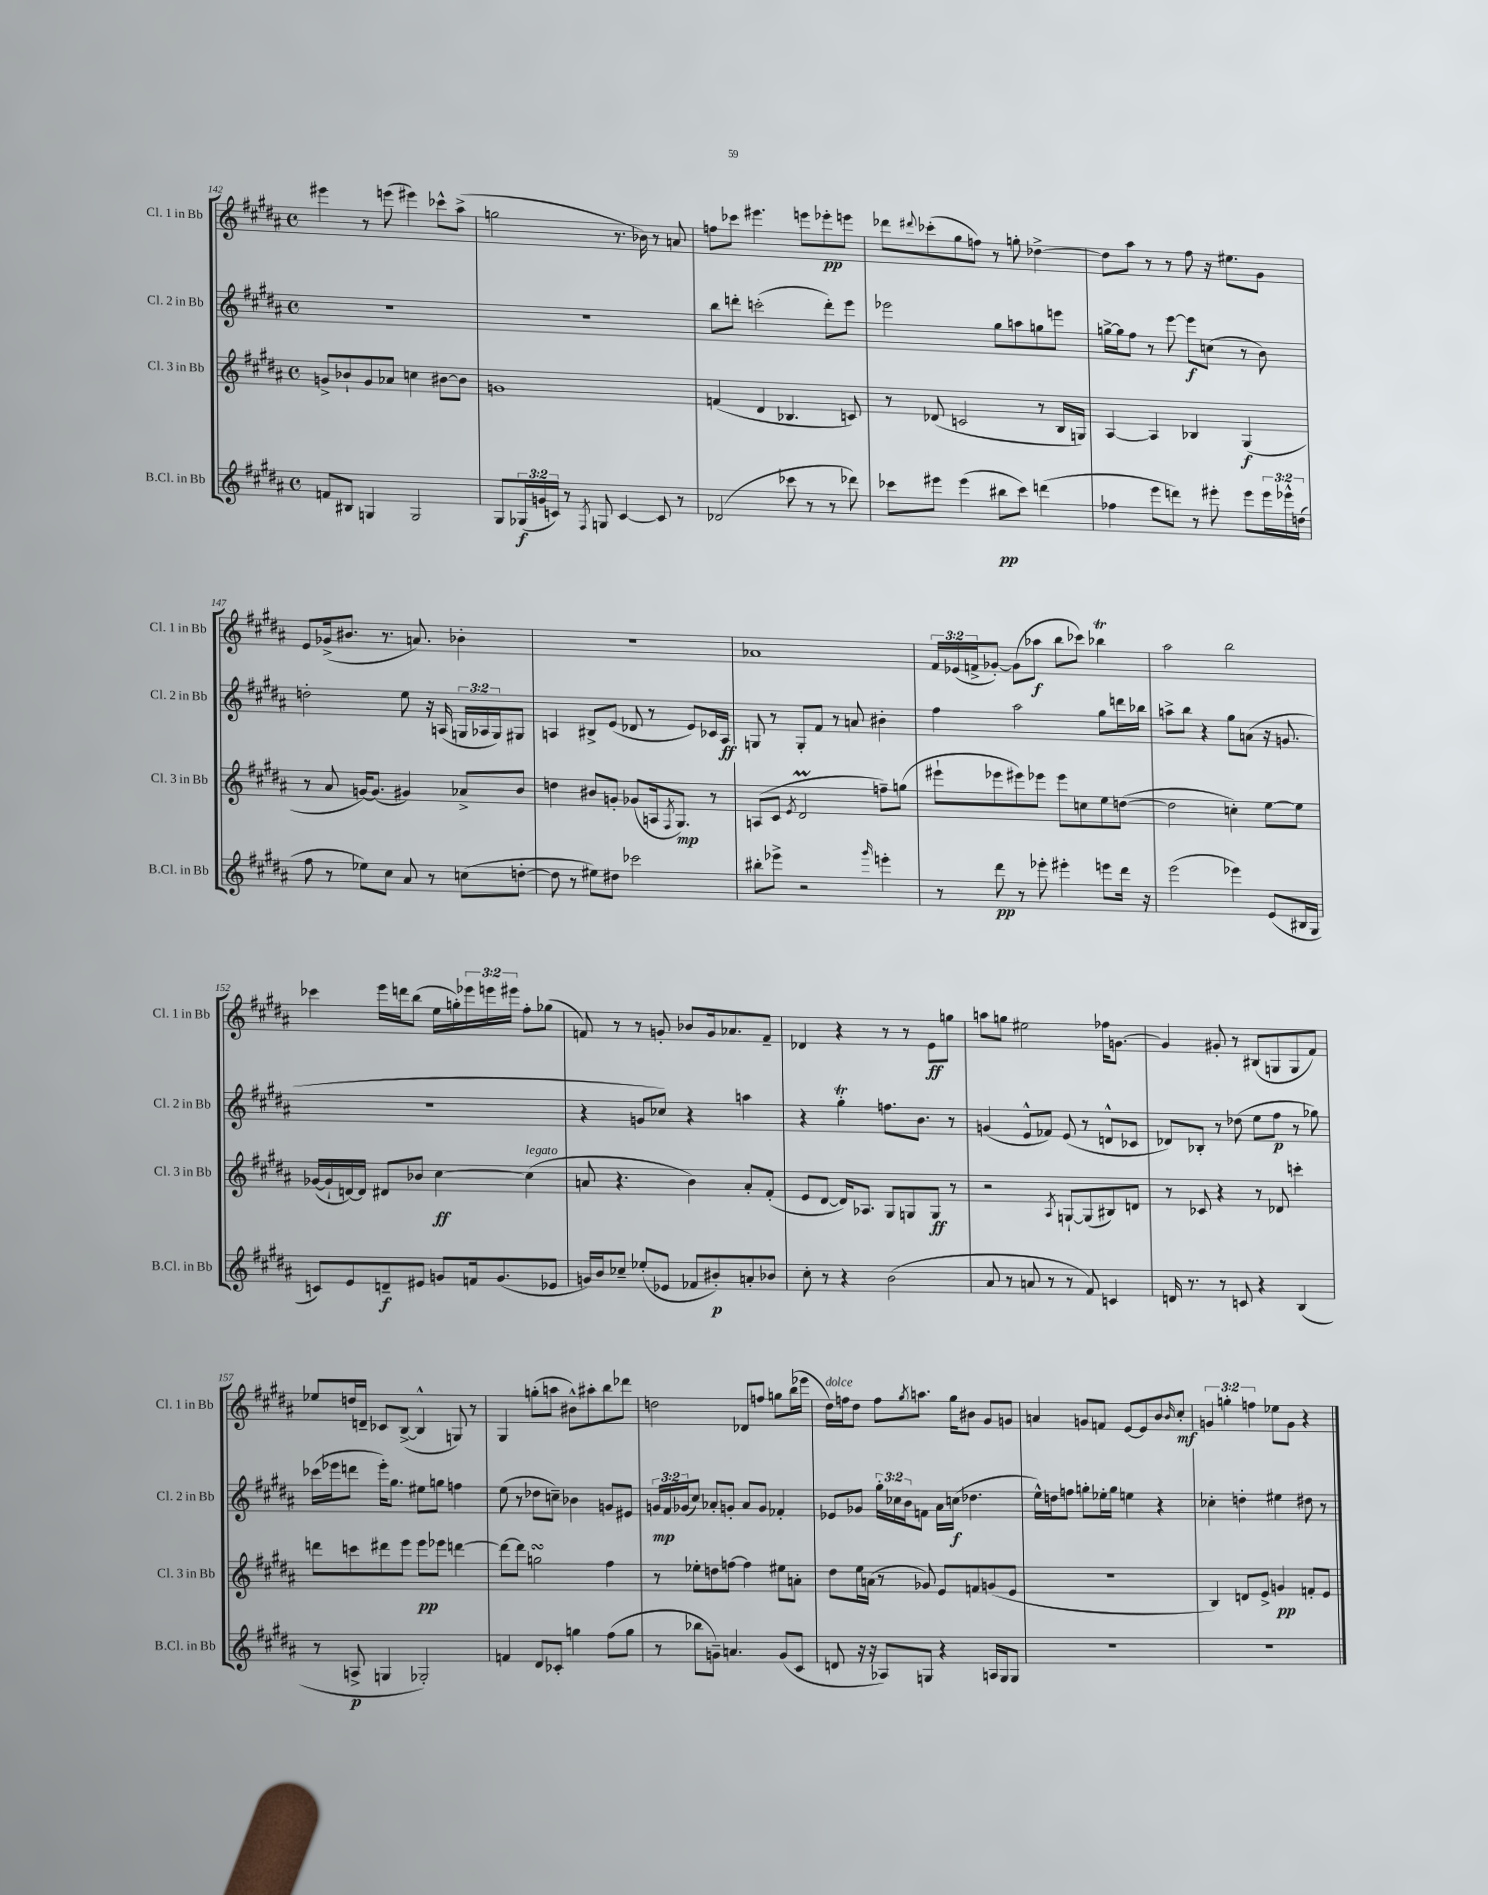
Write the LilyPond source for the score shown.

<<
\new StaffGroup <<
\new Staff = "s0" \with { instrumentName = "Cl. 1 in Bb" shortInstrumentName = "Cl. 1 in Bb" } {
    \clef treble \key b \major \defaultTimeSignature \time 4/4 \override Staff.TupletNumber.text = #tuplet-number::calc-fraction-text
    eis'''4 r8 e'''8( eis'''4) ces'''8-^ ais''8->( |
    g''2 r8. bes'16) r8 a'8 |
    f''8 ces'''8 eis'''4. e'''8 ees'''8-.\pp e'''8 |
    des'''8 \appoggiatura { dis'''8 } ces'''8-.( gis''8 f''8) r8 g''8-. des''4~-> |
    des''8 ais''8 r8 r8 fis''8 r16 eis''8. gis'8 |
    e'8 ges'16->( bis'8. r8. a'8.) bes'4-. |
    R1 |
    aes'1 |
    \tuplet 3/2 { fis'16 ees'16( f'16-> } ges'8~-.) ges'8( aes''8\f b''8 ces'''8) bes''4\trill |
    ais''2 b''2 |
    ces'''4 e'''16 d'''16 b''8( e''16 g''16-.) \tuplet 3/2 { ees'''16 e'''16 eis'''16 } fis''8-. ges''8( |
    f'8) r8 r8 g'8-. bes'8 g'16 aes'8. f'8-- |
    des'4 r4 r8 r8 e'8\ff g''8 |
    a''8 g''8 eis''2 fes''16 g'8.~ |
    g'4 gis'8-. r8 bis8( g8 g8 fis'8) |
    ees''8 d''16 d'16-- ces'8 b8~->( b4-^ g8) r8 |
    gis4 g''8-.( a''8 bis'8-^) ais''8-. b''8 des'''8 |
    d''2 des'8 f''8 g''8 b''16( ees'''16 |
    dis''16^\markup { \italic "dolce" }) f''16 dis''8 f''8 \acciaccatura { gis''8 } a''8. gis''16 bis'8 gis'8 g'8 |
    a'4 g'8 f'8 e'8~ e'8 b'8 \grace { b'16 } cis''8-.\mf |
    \tuplet 3/2 { g'4 g''4-. f''4 } ees''8 g'8 r4 \bar "|." |
}
\new Staff = "s1" \with { instrumentName = "Cl. 2 in Bb" shortInstrumentName = "Cl. 2 in Bb" } {
    \clef treble \key b \major \defaultTimeSignature \time 4/4 \override Staff.TupletNumber.text = #tuplet-number::calc-fraction-text
    R1 |
    R1 |
    b''8 d'''8-. c'''2-.( d'''8-.) e'''8 |
    ees'''2 gis''8 a''8 g''8 e'''8 |
    g''16~-> g''16 fis''8 r8 e'''8~ e'''8\f c''8( r8 b'8) |
    d''2-. e''8 r16 a16( \tuplet 3/2 { g16 aes16 g16) } gis8 |
    a4 bis8-> e'8( des'8 r8 e'8) ces'16 a16\ff |
    g8 r8 g8-. fis'8 r8 a'8 bis'4-. |
    fis''4 ais''2 gis''8 d'''16 bes''16 |
    a''8-> b''8 r4 gis''8 a'8( r16 g'8. |
    R1 |
    r4 g'8 ces''8) r4 a''4 |
    r4 gis''4-.\trill f''8. b'8. r8 |
    g'4( e'8-^ fes'8) e'8( r8 d'8-^ ces'8 |
    des'8) bes8-. r8 des''8( e''8 fis''8\p r8 ges''8) |
    ces'''16( ees'''16 d'''8 ees'''16-.) gis''8. eis''8 g''8 f''4 |
    e''8( r8 des''8 c''8--) bes'4 g'8 eis'8 |
    \tuplet 3/2 { g'16\mp fis'16 ges'16( } cis''8) aes'8-. g'8-. aes'8 g'8 fes'4-. |
    ees'8 ges'8 \tuplet 3/2 { gis''16-. ces''16 b'16 } f'8 ais'16 c''16\f( des''4. |
    e''16-^) d''16 f''8 g''8-. ees''16-. g''16 e''4 r4 |
    ces''4-. d''4-. eis''4 dis''8 r8 \bar "|." |
}
\new Staff = "s2" \with { instrumentName = "Cl. 3 in Bb" shortInstrumentName = "Cl. 3 in Bb" } {
    \clef treble \key b \major \defaultTimeSignature \time 4/4
    g'8-> bes'8-! g'8 aes'8 c''4 bis'8~ bis'8 |
    g'1 |
    f'4( dis'4 bes4. c'8) |
    r8 des'8( c'2 r8 b16 g16) |
    ais4~ ais4 bes4 gis4\f( |
    r8 ais'8 g'16~) g'8.( gis'4) aes'8-> b'8 |
    d''4 bis'8 g'8-. ges'8( a16 \acciaccatura { fis8 } gis8.\mp) r8 |
    a8( cis'8 \acciaccatura { e'8 } dis'2\prall f''8--) g''8( |
    eis'''8-! ees'''8 eis'''8) ees'''8 ees'''8 c''8 e''8 d''8~( |
    d''2 c''4-.) e''8~ e''8 |
    ges'16~( ges'16-! d'16~) d'16 dis'8 bes'8 cis''4~\ff cis''4^\markup { \italic "legato" }( |
    a'8 r4. b'4) a'8-. fis'8-.( |
    e'8 dis'8~ dis'16) aes8. gis8 g8 g8\ff r8 |
    r2 \acciaccatura { ais8 } g8~-! g8( bis8) d'8 |
    r8 ces'8 r4 r8 des'8 c'''4-. |
    d'''8 c'''8 dis'''8 e'''8 e'''8\pp ees'''8 d'''4~ |
    d'''8~ d'''8 g''2\turn fis''4 |
    r8 ees''8-. d''8 f''8~ f''4 eis''8 a'8-. |
    dis''8 e''16 a'16( r8 ges'8) e'8 f'8 g'8( e'8 |
    R1 |
    b4) d'8 e'8-> g'4\pp f'8-. e'8 \bar "|." |
}
\new Staff = "s3" \with { instrumentName = "B.Cl. in Bb" shortInstrumentName = "B.Cl. in Bb" } {
    \clef treble \key b \major \defaultTimeSignature \time 4/4 \override Staff.TupletNumber.text = #tuplet-number::calc-fraction-text
    f'8 bis8 g4 g2 |
    gis8 \tuplet 3/2 { ges16\f( g'16 c'16) } r8 \acciaccatura { fis8 } g8 c'4~ c'8 r8 |
    des'2( ces'''8 r8 r8 des'''8) |
    ces'''8 eis'''8 eis'''4( bis''8\pp ces'''8) d'''4( |
    fes''4 e'''8 d'''8) r8 eis'''8-. eis'''8 \tuplet 3/2 { eis'''16 ees'''16-^ d''16( } |
    fis''8 r8 ees''8) cis''8 ais'8 r8 c''8( d''8~-. |
    d''8 r8 eis''8) dis''8 ces'''2 |
    bis''8-. ees'''8-> r2 \grace { gis'''16 } e'''4-. |
    r8 dis'''8\pp r8 ees'''8-. eis'''4-. e'''8 dis'''16 r16 |
    e'''2( ees'''4) e'8( bis16 gis16 |
    c'8) e'8 d'8--\f eis'8 g'8 f'16 g'8.( ees'8 |
    g'16) b'16 ces''8-- ees''8-.( ees'8 fes'8 bis'8-.\p) a'8-. bes'8 |
    cis''8-. r8 r4 b'2( |
    ais'8 r8 a'8 r8 r8 fis'8) c'4 |
    d'16 r8. r8 c'8 r4 b4( |
    r8 a8->\p g4 ges2-.) |
    f'4 dis'8 ces'8-. g''4 fis''8( g''8 |
    r8 bes''8 g'8--) a'4. g'8( cis'8 |
    d'8 r16 r16 aes8) g8 r4 a16 g16 g8 |
    R1 |
    r1 \bar "|." |
}
>>
>>
\layout { \context { \Score currentBarNumber = #142 } }
